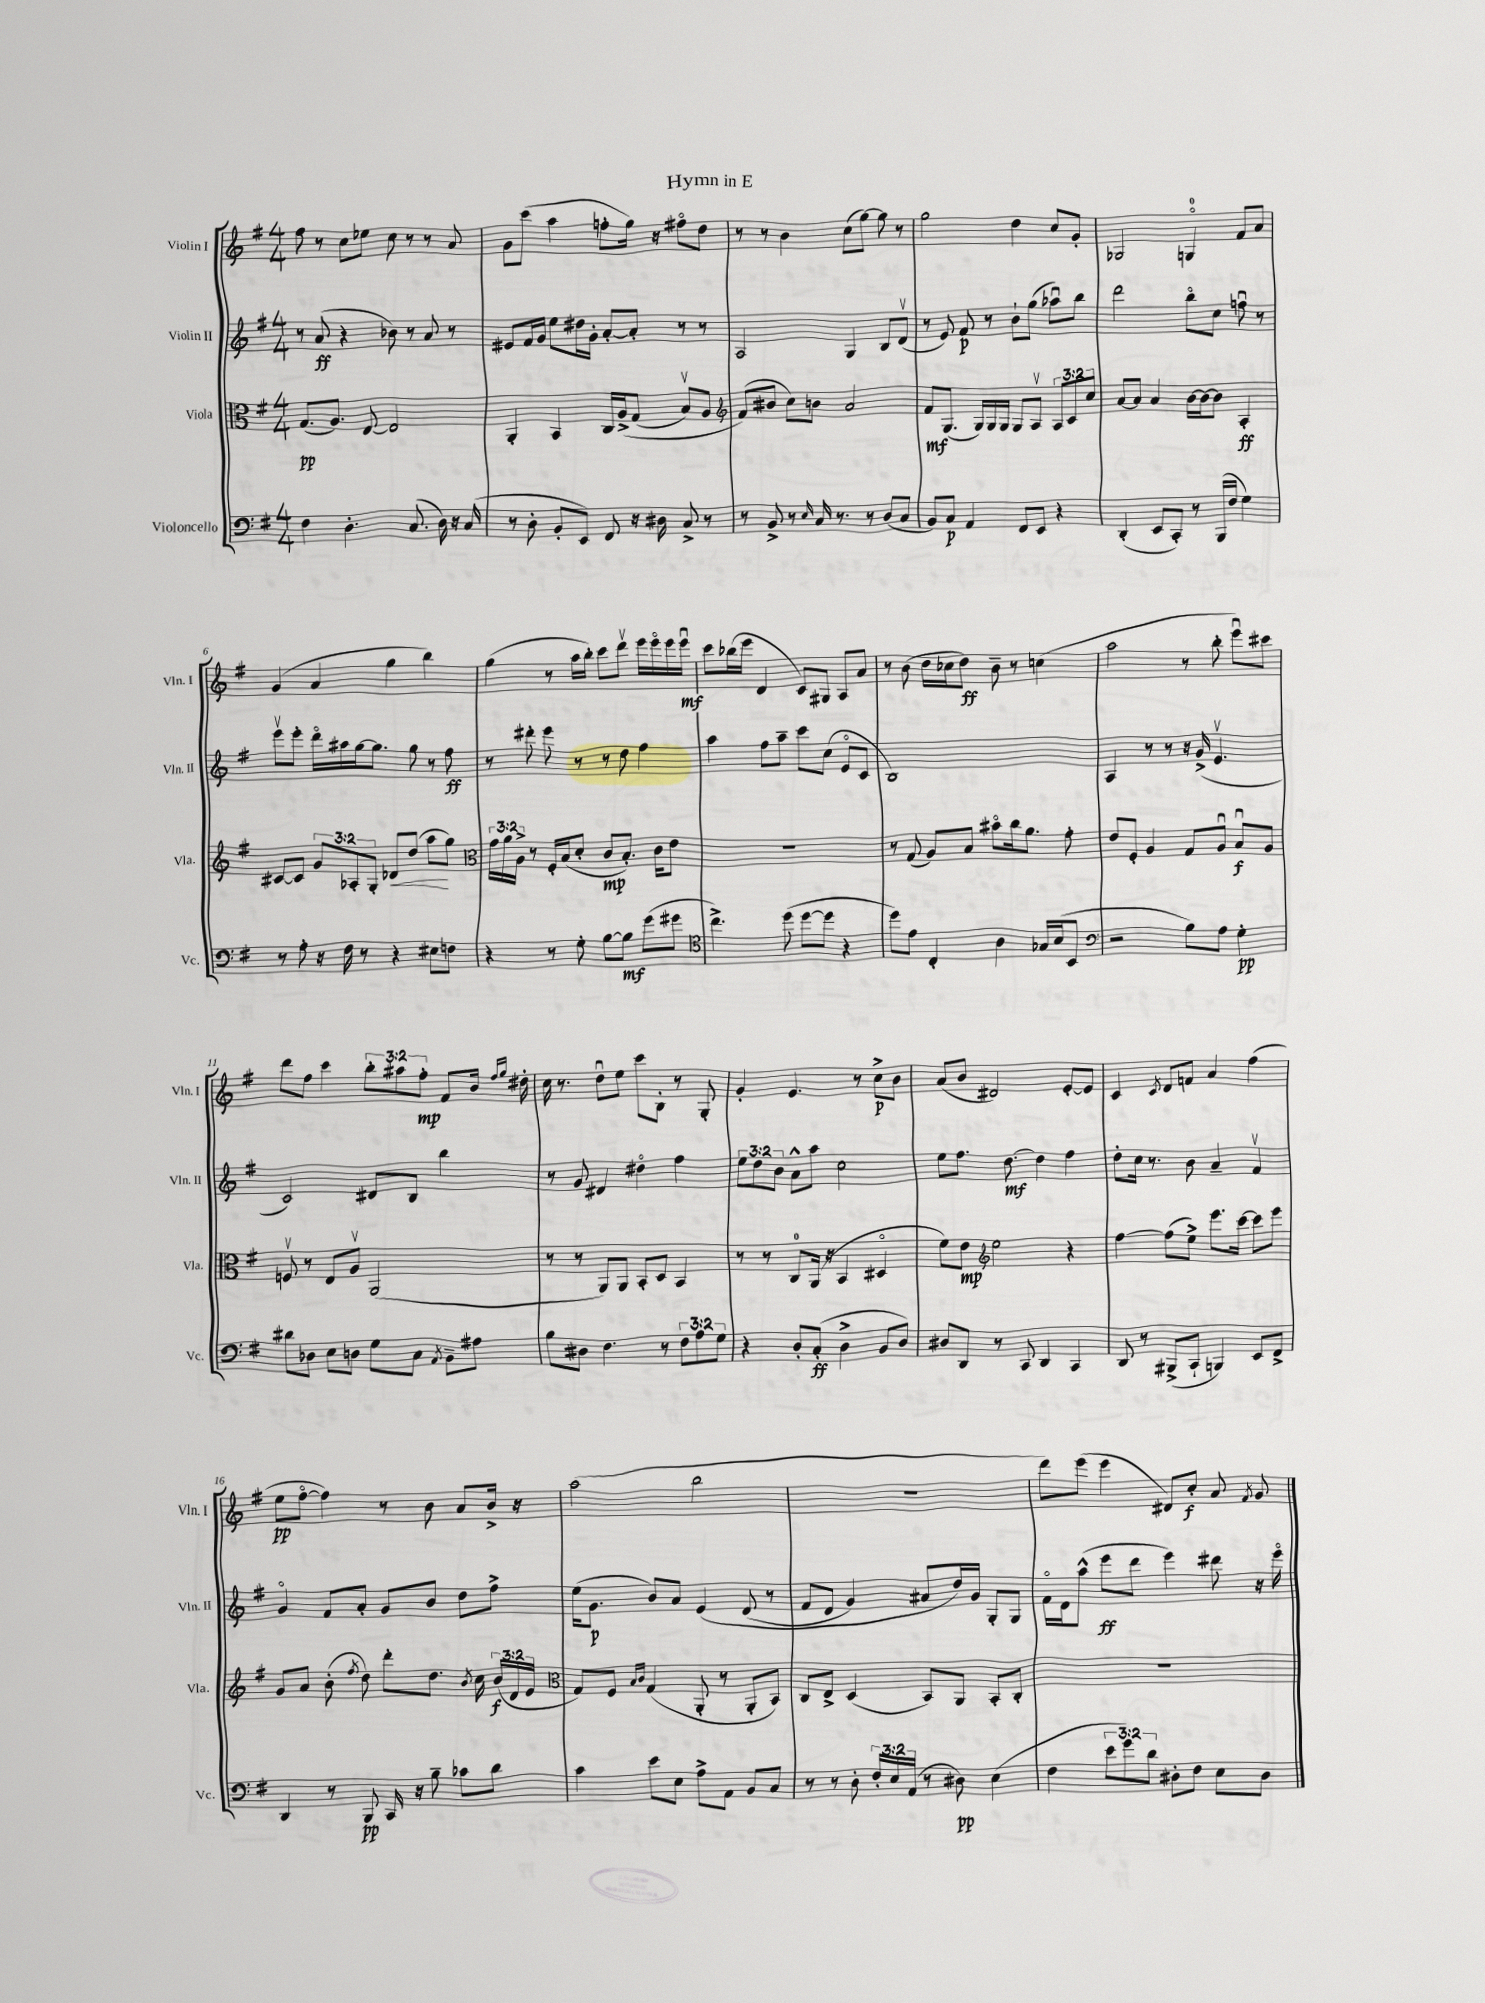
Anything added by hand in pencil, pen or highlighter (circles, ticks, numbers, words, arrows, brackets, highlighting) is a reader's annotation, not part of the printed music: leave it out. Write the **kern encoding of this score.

**kern	**kern	**kern	**kern
*staff4	*staff3	*staff2	*staff1
*clefF4	*clefC3	*clefG2	*clefG2
*k[f#]	*k[f#]	*k[f#]	*k[f#]
*M4/4	*M4/4	*M4/4	*M4/4
4F#	(8.G	8r	8ff#
.	.	(8a	8r
.	8.A)	.	.
4.D'	.	4r	8cc
.	[8E	.	8ee-
.	2E]	8b-)	8cc
(8.C	.	8r	8r
.	.	8a	8r
16D)	.	.	.
16r	.	8r	8a
(16C	.	.	.
=	=	=	=
8r	4AA'	8e#	8g
8D'	.	16f#	(8ccc
.	.	16g	.
8BB'	4BB	8ee	4aa
8EE)	.	16dd#	.
.	.	16g'	.
8FF#	16C	[8a'	8ff'
.	&(16A^	.	.
16r	(8G	8a']	16gg)
16D#	.	.	16r
8C^	8Bv)	8r	8ff#o
8r	8A	8r	8dd
=	=	=	=
*	*clefG2	*	*
8r	(8f#&)	2A	8r
8BB^	8b#	.	8r
8r	8cc)	.	4b
16qqE	.	.	.
16C	8b	.	.
8.r	.	.	.
.	2a	4G	(8cc
8r	.	.	[8gg)
(8D	.	8B	8gg]
8C	.	(8dv	8r
=	=	=	=
8BB)	8f#	8r	2gg
8C	(8.G	8e)	.
4AA	.	8f#	.
.	16G)	.	.
.	16G	8r	.
.	16G	.	.
8FF#	8G	8b`	4dd
8EE	8Av	(8gg	.
4r	12A	8aa-u)	8cc
.	12c	.	.
.	.	8bb	8g'
.	12cc	.	.
=	=	=	=
(4DD'	[8a	2ddd	2G-
.	8a]	.	.
8EE	4a	.	.
8CC')	.	.	.
8r	[16b	8bbo	4Go
.	16b_	.	.
(16BBB	8b]	8cc	.
16F#	.	.	.
4G)	4A'	8ffu	8f#
.	.	8r	8a
=	=	=	=
8r	[8c#	8eeev	(4g
8A'	8c#]	8eee'	.
16r	12g	16dddo	4a
16F#	.	16aa#	.
.	12A-'	.	.
8r	.	[16gg	.
.	12G'	.	.
.	.	8.gg]	.
4r	8d-	.	4gg
.	(8dd	8gg	.
8E#	8aa	8r	4bb)
8F	8gg)	8ff#	.
=	=	=	=
*	*clefC3	*	*
4r	24g	8r	(4gg
.	24a	.	.
.	24A^	.	.
.	8r	8ddd#'	.
8r	16F#'	8eee	8r
.	(16B	.	.
8G'	8d'	8r	16aa
.	.	.	16bb')
[8B	8c	8r	8ccc
8B]	8.B')	8dd	8dddv
(8g	.	4ff#	16eee
.	16c	.	16eeeo
8g#	8e	.	16eee
.	.	.	16eeeu
=	=	=	=
*clefC4	*	*	*
4.cc^)	1r	4aa	8ccc
.	.	.	(16bb-
.	.	.	16eee
.	.	8ff#	4d
(8dd	.	8aa~	.
[8dd	.	8ccc	8c)
8dd]	.	(8cc	8G#
4r	.	8eo	8A
.	.	8c	8a
=	=	=	=
8dd)	8r	1B)	8r
8e	(8G	.	(8b
4C'	8A)	.	16dd
.	.	.	16cc-
.	8B	.	8dd)
4A	8b#o	.	8b~
.	16cc	.	8r
.	8.a	.	.
16G-	.	.	(4cc
(16B	.	.	.
8BB	8g'	.	.
=	=	=	=
*clefF4	*	*	*
2r	8e	4A	2aa
.	8F#'	.	.
.	4A	8r	.
.	.	8r	.
8B)	8G	16r	8r
.	.	(16g^	.
8A	8Au	4.ev	8bb'
4G'	8Bu	.	8eeeu)
.	8A	.	8ccc#
=	=	=	=
8d#	8Fv	2c)	8ddd
8D-	8r	.	8ff#
8E	8E	.	4ccc
8D	8Av	.	.
8G	(2AA	8d#	12bb'
.	.	.	12aa#
8C	.	8B	.
.	.	.	12ff#'
8qAA	.	.	.
8BB~	.	4bb	8f#
8A#	.	.	16b
.	.	.	16qqff#
.	.	.	16qqgg
.	.	.	16dd#'
=	=	=	=
8B	8r	8r	16cc
.	.	.	8.r
8D#	8r	8g	.
4.F#	8AA)	4d#	8ddu
.	8AA	.	8ee
.	8BB'	4dd#o	8ccc
8r	8D	.	8B'
12F#	4BB	4ff#	8r
12A	.	.	.
.	.	.	8G'
12G	.	.	.
=	=	=	=
4r	8r	12ee	4g'
.	.	12dd	.
.	8r	.	.
.	.	12b	.
8D'	8C	8a^^	4.e
(8C'	(16AA	8aa	.
.	16r	.	.
4D^	4BB	2cc	.
.	.	.	8r
8BB	4D#o	.	8cc^
8D)	.	.	8b
=	=	=	=
8D#	8f#)	8ee	(8a
8DD	8e	8.ff#	8b
*	*clefG2	*	*
8r	2ee	.	2d#)
.	.	[8.dd	.
8CC	.	.	.
4DD	.	4dd]	.
4CC	4r	4ff#	[8e'
.	.	.	8e]
=	=	=	=
8DD	[4ff#	8dd'	4c
8r	.	16cc	.
.	.	8.r	.
.	.	.	8qc
(8BBB#^	(8ff#]	.	8d
8CC`	8ee^)	8b	8f
4BBB)	8.eee	4a~	4a
.	[16ccc	.	.
8EE	8ccc]	4f#v	(4ff#
8FF#^	8eee	.	.
=	=	=	=
4DD	8g	4go	8ee
.	8a	.	[8ff#o
8r	(8b'	8f#	4ff#])
.	8qff#	.	.
8BBB	8dd)	8a'	.
16CC	8ddd'	8g	8r
16r	.	.	.
8B~	8.dd	8b	8b
8c-	.	8dd	8a
.	8qb	.	.
.	16cc	.	.
8d	(24b	8ff#^	16b^
.	24d	.	.
.	.	.	16r
.	24e	.	.
=	=	=	=
*	*clefC3	*	*
4c	8G)	(16ee	(2aa
.	.	8.g	.
.	8F#	.	.
.	16qqB	.	.
.	16qqc	.	.
8e	(4G	8b)	.
8E	.	8a	.
8A^	8AA'	&(4e	2bb
8AA	8r	.	.
8BB	8AA'	(8d	.
8C	8BB)	8r	.
=	=	=	=
8r	8C	8f#	1r
8r	8E^	8d	.
8D'	(4D	4g)	.
24F#'	.	.	.
24E	.	.	.
(24AA	.	.	.
8r	8BB)	8a#	.
8D#)	8AA	16dd&)	.
.	.	16g	.
(4E	8BB'	8G'	.
.	8C'	8G	.
=	=	=	=
4F#	1r	16f#o	8ddd)
.	.	16d	.
.	.	(8aa^^	(8eee
12e	.	8eee	4eee
12g)	.	.	.
.	.	8ddd	.
12d	.	.	.
8D#'	.	4eee)	8d#)
8F#	.	.	8cc'
8E	.	8ddd#	8a
.	.	.	8qf#
8D#	.	16r	8g
.	.	16eeeo	.
==	==	==	==
*-	*-	*-	*-
